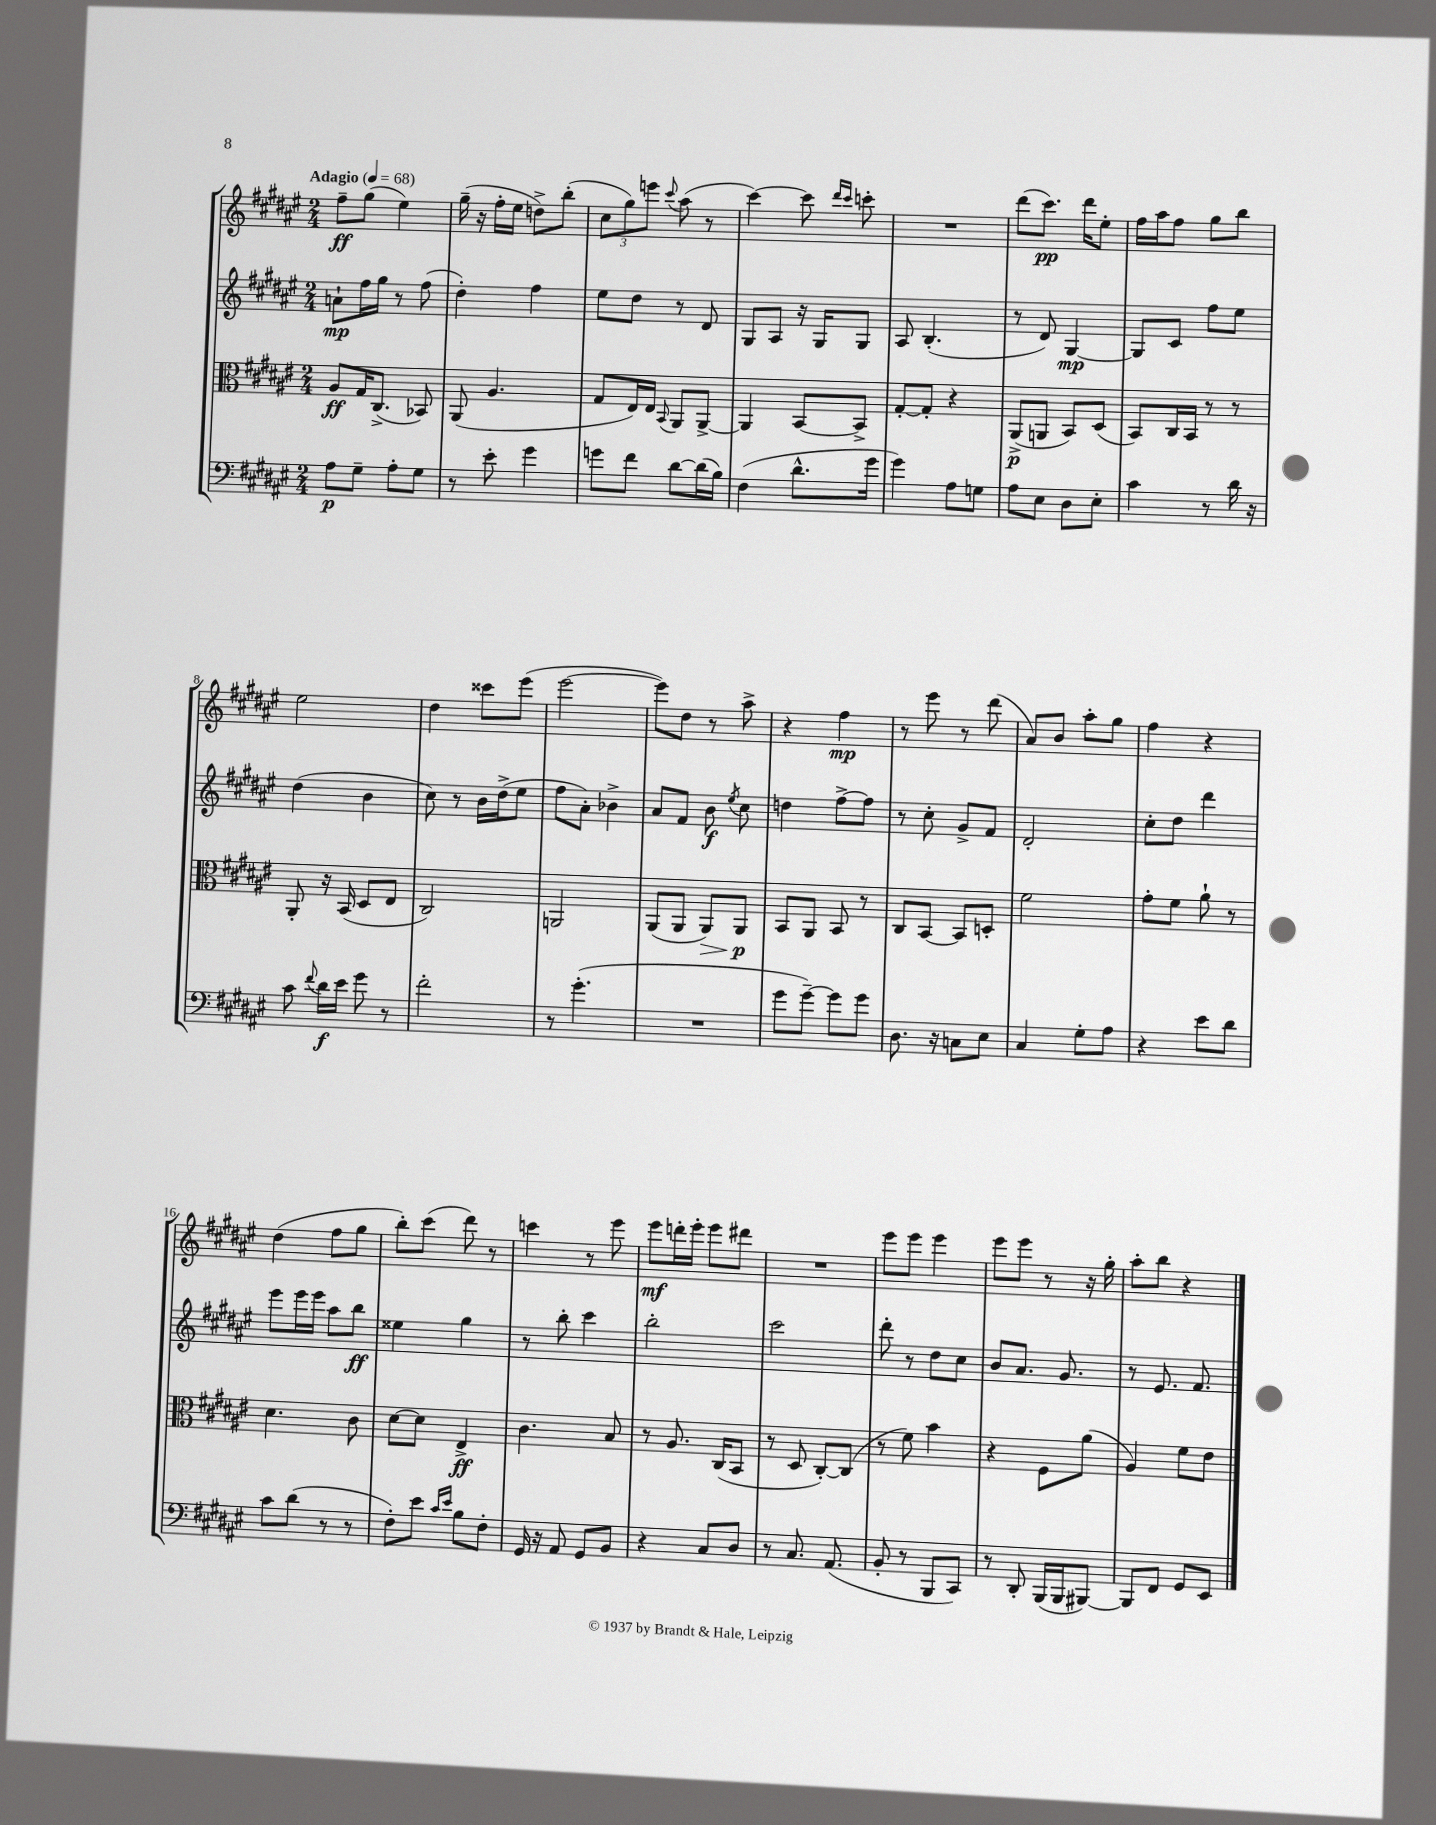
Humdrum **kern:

**kern	**kern	**kern	**kern
*staff4	*staff3	*staff2	*staff1
*clefF4	*clefC3	*clefG2	*clefG2
*k[f#c#g#d#a#e#]	*k[f#c#g#d#a#e#]	*k[f#c#g#d#a#e#]	*k[f#c#g#d#a#e#]
*M2/4	*M2/4	*M2/4	*M2/4
*MM68	*MM68	*MM68	*MM68
8A#\L	8A#/L	8a`\L	8ff#~\L
8G#~\J	16G#/K	16ff#\L	(8gg#\J
.	(8.C#^/J	16gg#\JJ	.
8A#'\L	.	8r	4ee#\)
8G#\J	8BB-/)	(8ff#\	.
=	=	=	=
8r	(8AA#/	4dd#'\)	(16gg#~\
.	.	.	16r
8e#'\	4.A#/	.	16ff#'\LL
.	.	.	16ee#\JJ
4g#\	.	4ff#\	8dd^\L)
.	.	.	(8bb'\J
=	=	=	=
8g\L	8G#/L	8ee#\L	12cc#\L
.	.	.	12gg#\)
8f#\J	16E#/L)	8dd#\J	.
.	.	.	12eee\J
.	16E#/JJ	.	.
.	8qqBB/	.	8qqccc#/
[8d#\L	8AA#/L	8r	(8aa#\
(16d#\]L	[8AA#^/J	8d#/	8r
16B\JJ)	.	.	.
=	=	=	=
(4F#\	4AA#/]	8G#/L	[4ccc#\)
.	.	8A#/J	.
8.d#^^\L	[8BB/L	16r	8ccc#\]
.	.	16G#/LK	.
.	.	.	16qqddd#/LL
.	.	.	16qqccc#/JJ
.	8BB^/]J	8G#/J	8ccc'\
16g#\Jk	.	.	.
=	=	=	=
4g#\)	[8G#'/L	8A#/	2r
.	8G#'/]J	(4.B'/	.
8A#\L	4r	.	.
8G\J	.	.	.
=	=	=	=
8A#\L	(8AA#^/L	8r	(8ddd#\L
8E#\J	8AA/J	8d#/)	8.ccc#\J)
8D#\L	8BB/L)	[4G#/	.
.	.	.	16ddd#\LK
8E#'\J	(8D#/J	.	8ee#'\J
=	=	=	=
4c#\	8BB/L)	8G#/]L	16ff#\LL
.	.	.	16aa#\J
.	16C#/L	8c#/J	8ff#\J
.	16BB/JJ	.	.
8r	8r	8ff#\L	8gg#\L
16d#\	8r	8ee#\J	8bb\J
16r	.	.	.
=	=	=	=
8c#\	8AA#'/	(4dd#\	2ee#\
8qqf#/	.	.	.
16d#\LL	16r	.	.
16e#\JJ	(16BB/	.	.
8g#\	8D#/L	4b\	.
8r	8E#/J	.	.
=	=	=	=
2f#'\	2C#/)	8cc#\)	4dd#\
.	.	8r	.
.	.	16b\LL	8ccc##\L
.	.	(16dd#^\J	.
.	.	8ee#\J	(8eee#\J
=	=	=	=
8r	2AA/	8ff#\L	[2eee#\
(4.g#'\	.	8a#'\J)	.
.	.	4b-^\	.
=	=	=	=
2r	(8AA#/L	8a#/L	8eee#\]L)
.	8AA#/J	8f#/J	8dd#\J
.	8AA#/L)	8b\	8r
.	.	8qee#/	.
.	8AA#/J	8cc#\	8aa#^\
=	=	=	=
8g#\L	8BB/L	4dd\	4r
[8g#~\J)	8AA#/J	.	.
8g#\]L	8BB/	[8ff#^\L	4ff#\
8g#\J	8r	8ff#\]J	.
=	=	=	=
8.D#\	8C#/L	8r	8r
.	[8BB/J	8cc#'\	8eee#\
16r	.	.	.
8C\L	8BB/]L	8g#^/L	8r
8E#\J	8D'/J	8f#/J	(8ddd#\
=	=	=	=
4C#/	2f#\	2d#'/	8a#/L)
.	.	.	8b/J
8G#'\L	.	.	8aa#'\L
8A#\J	.	.	8gg#\J
=	=	=	=
4r	8g#'\L	8cc#'\L	4ff#\
.	8f#\J	8dd#\J	.
8e#\L	8a#`\	4ddd#\	4r
8d#\J	8r	.	.
=	=	=	=
8c#\L	4.d#\	8eee#\L	(4dd#\
(8d#\J	.	16eee#\L	.
.	.	16eee#\JJ	.
8r	.	8aa#\L	8ff#\L
8r	8c#\	8bb\J	8gg#\J
=	=	=	=
8F#'\L)	[8d#\L	4ee##\	8bb'\L)
8e#\J	8d#\]J	.	(8ccc#\J
16qqc#/LL	.	.	.
16qqe#/JJ	.	.	.
8B\L	4E#^/	4gg#\	8ddd#\)
8F#'\J	.	.	8r
=	=	=	=
16GG#/	4.c#\	8r	4ccc\
16r	.	.	.
8AA#/	.	8bb'\	.
8GG#/L	.	4ccc#\	8r
8BB/J	8B/	.	8eee#\
=	=	=	=
4r	8r	2bb'\	8eee#\L
.	8.A#/	.	16ddd'\L
.	.	.	16eee#'\JJ
8C#/L	.	.	8eee#\L
.	(16C#/LK	.	.
8D#/J	8BB/J	.	8ddd#\J
=	=	=	=
8r	8r	2ccc#\	2r
8.C#/	8D#/	.	.
.	[8C#'/L)	.	.
(8.AA#/	.	.	.
.	(8C#/]J	.	.
=	=	=	=
8BB'/	8r	8ddd#'\	8eee#\L
8r	8f#\)	8r	8eee#\J
8BBB/L	4b\	8dd#\L	4eee#\
8CC#/J)	.	8cc#\J	.
=	=	=	=
8r	4r	8b/L	8eee#\L
8DD#'/	.	8.a#/J	8eee#\J
(16BBB/LL	8F#\L	.	8r
16BBB/J	.	8.g#/	.
[8BBB#/J)	(8a#\J	.	16r
.	.	.	16gg#'\
=	=	=	=
8BBB#/]L	4A#/)	8r	8aa#'\L
8FF#/J	.	8.e#/	8bb\J
8GG#/L	8f#\L	.	4r
.	.	8.f#/	.
8EE#/J	8e#\J	.	.
==	==	==	==
*-	*-	*-	*-
